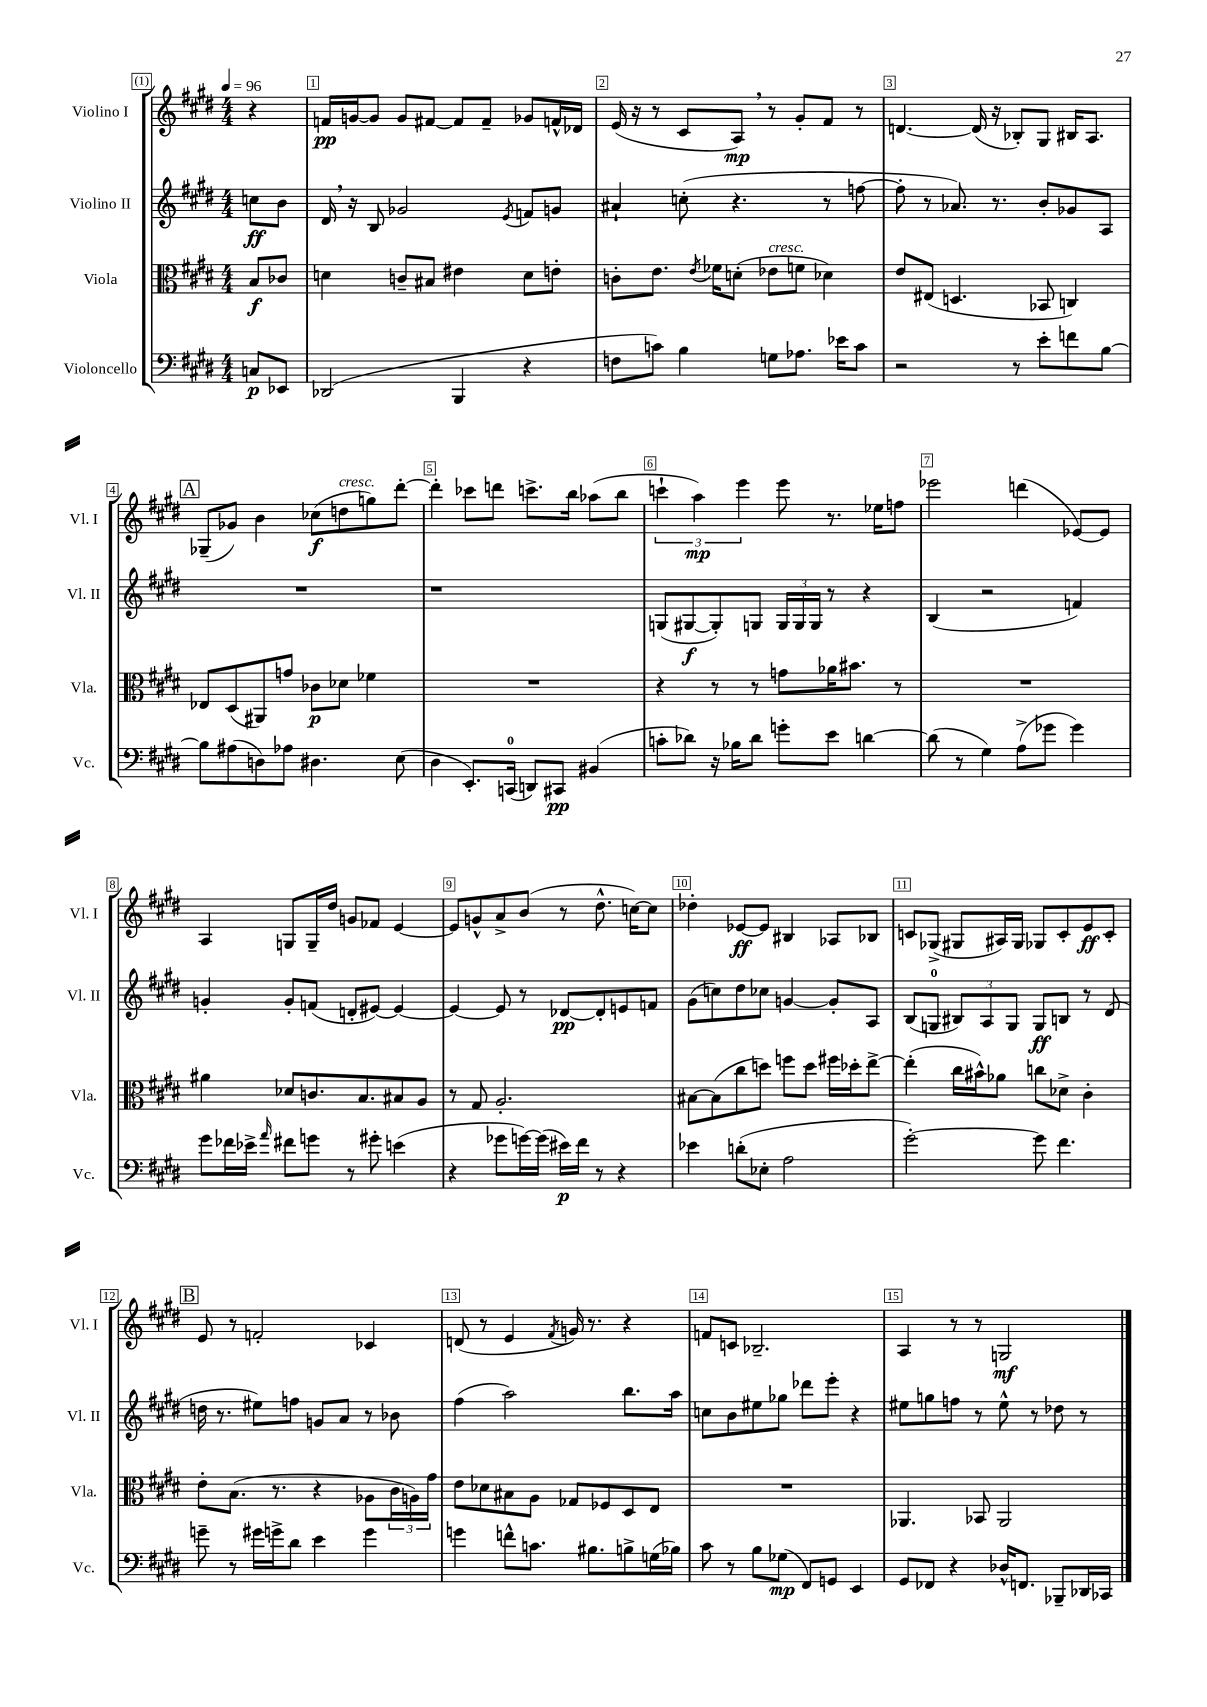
<<
\new StaffGroup <<
\new Staff = "s0" \with { instrumentName = "Violino I" shortInstrumentName = "Vl. I" } {
    \clef treble \key e \major \numericTimeSignature \time 4/4 \partial 4 \tempo 4 = 96
    r4 |
    f'16\pp g'16~ g'8 g'8 fis'8~ fis'8 fis'8-- ges'8 f'16-^ des'16 |
    e'16( r16 r8 cis'8 a8\mp) \breathe r8 gis'8-. fis'8 r8 |
    d'4.~ d'16( r16 bes8-.) gis8 bis16 a8. |
    \mark \markup { \box "A" } ges8--( ges'8) b'4 ces''8\f( d''8^\markup { \italic "cresc." } g''8) dis'''8~-. |
    dis'''4-. ces'''8 d'''8 c'''8.-> b''16 aes''8( b''8 |
    \tuplet 3/2 { c'''4-! a''4\mp) e'''4 } e'''8 r8. ees''16 f''8 |
    ees'''2 d'''4( ees'8~) ees'8 |
    a4 g8 g16-- dis''16 g'8 fes'8 e'4~ |
    e'8 g'8-^ a'8-> b'8( r8 dis''8.-^ c''16~) c''8 |
    des''4-. ees'8~\ff ees'8 bis4 aes8 bes8 |
    c'8 ges8->( gis8 ais16) gis16 ges8 c'8-. e'8\ff c'8-. |
    \mark \markup { \box "B" } e'8 r8 f'2-. ces'4 |
    d'8( r8 e'4 \acciaccatura { fis'8 } g'16) r8. r4 |
    f'8 c'8 bes2.-- |
    a4 r8 r8 g2\mf \bar "|." |
}
\new Staff = "s1" \with { instrumentName = "Violino II" shortInstrumentName = "Vl. II" } {
    \clef treble \key e \major \numericTimeSignature \time 4/4 \partial 4
    c''8\ff b'8 |
    dis'16 \breathe r16 b8 ges'2 \acciaccatura { e'8 } f'8 g'8 |
    ais'4-! c''8-.( r4. r8 f''8~ |
    f''8-. r8 aes'8.) r8. b'8-. ges'8 a8 |
    \mark \markup { \box "A" } R1 |
    r1 |
    g8( gis8~\f gis8-.) g8 \tuplet 3/2 { g16 g16 g16 } r8 r4 |
    b4( r2 f'4) |
    g'4-. g'8-. f'8( d'8-. eis'8~) eis'4~ |
    eis'4~ eis'8 r8 des'8~\pp des'8-. e'8 f'8 |
    gis'8( c''8) dis''8 ces''8 g'4~ g'8-. a8 |
    b8( g8-0 \tuplet 3/2 { bis8) a8 g8 } g8\ff b8 r8 dis'8( |
    \mark \markup { \box "B" } d''16 r8. eis''8) f''8 g'8 a'8 r8 bes'8 |
    fis''4( a''2) b''8. a''16 |
    c''8 b'8 eis''8 ges''8 des'''8 e'''8-. r4 |
    eis''8 g''8 f''8 r8 eis''8-^ r8 des''8 r8 \bar "|." |
}
\new Staff = "s2" \with { instrumentName = "Viola" shortInstrumentName = "Vla." } {
    \clef alto \key e \major \numericTimeSignature \time 4/4 \partial 4
    b8\f ces'8 |
    d'4 c'8-- bis8 eis'4 d'8 e'8-. |
    c'8-. e'8. \acciaccatura { e'8 } fes'16 d'8-.( ees'8^\markup { \italic "cresc." } f'8 des'4) |
    e'8 eis8( d4. bes,8 c4) |
    \mark \markup { \box "A" } ees8 dis8( ais,8) g'8 ces'8\p des'8 fes'4 |
    R1 |
    r4 r8 r8 g'8 aes'16 bis'8. r8 |
    R1 |
    ais'4 des'8 c'8. b8. bis8 a8 |
    r8 gis8 a2.-. |
    bis8~ bis8( cis''8 d''8) f''8 d''8 fis''16 des''16-. e''8~-> |
    e''4-.( cis''16 bis'16-^) aes'8 c''8 des'8-> cis'4-. |
    \mark \markup { \box "B" } e'8-. b8.( r8. r4 aes8 \tuplet 3/2 { cis'16 a16) gis'16 } |
    e'8 des'8 bis8 a8 ges8 fes8 dis8 e8 |
    R1 |
    aes,4. bes,8 aes,2 \bar "|." |
}
\new Staff = "s3" \with { instrumentName = "Violoncello" shortInstrumentName = "Vc." } {
    \clef bass \key e \major \numericTimeSignature \time 4/4 \partial 4
    c8\p ees,8 |
    des,2( b,,4 r4 |
    f8 c'8) b4 g8 aes8. ees'16 c'8 |
    r2 r8 e'8-. f'8 b8~ |
    \mark \markup { \box "A" } b8 ais8( d8) aes8 dis4. e8( |
    dis4 e,8.-.) c,16-0( d,8) cis,8\pp bis,4( |
    c'8-. des'8) r16 bes16 des'8 g'8-. e'8 d'4~ |
    d'8( r8 gis4) a8->( ges'8 ges'4) |
    gis'8 fes'16 ees'16-> \grace { a'16 } fis'8 g'8 r8 gis'8-. e'4( |
    r4 ges'8 g'16~) g'16( eis'16\p) fis'16 r8 r4 |
    ees'4 d'8-.( ees8-. a2 |
    gis'2~-.) gis'8 fis'4. |
    \mark \markup { \box "B" } g'8-- r8 gis'16 g'16-> dis'8 e'4 g'4 |
    g'4 f'8-^ c'8. bis8. b8-> g16( bes16) |
    cis'8 r8 b8 ges8\mp( fis,8) g,8 e,4 |
    gis,8 fes,8 r4 des16-^ f,8. bes,,8-- des,16 ces,16 \bar "|." |
}
>>
>>
\layout { \context { \Score \override BarNumber.break-visibility = ##(#f #t #t) barNumberVisibility = #all-bar-numbers-visible \override BarNumber.stencil = #(make-stencil-boxer 0.1 0.3 ly:text-interface::print) } }
